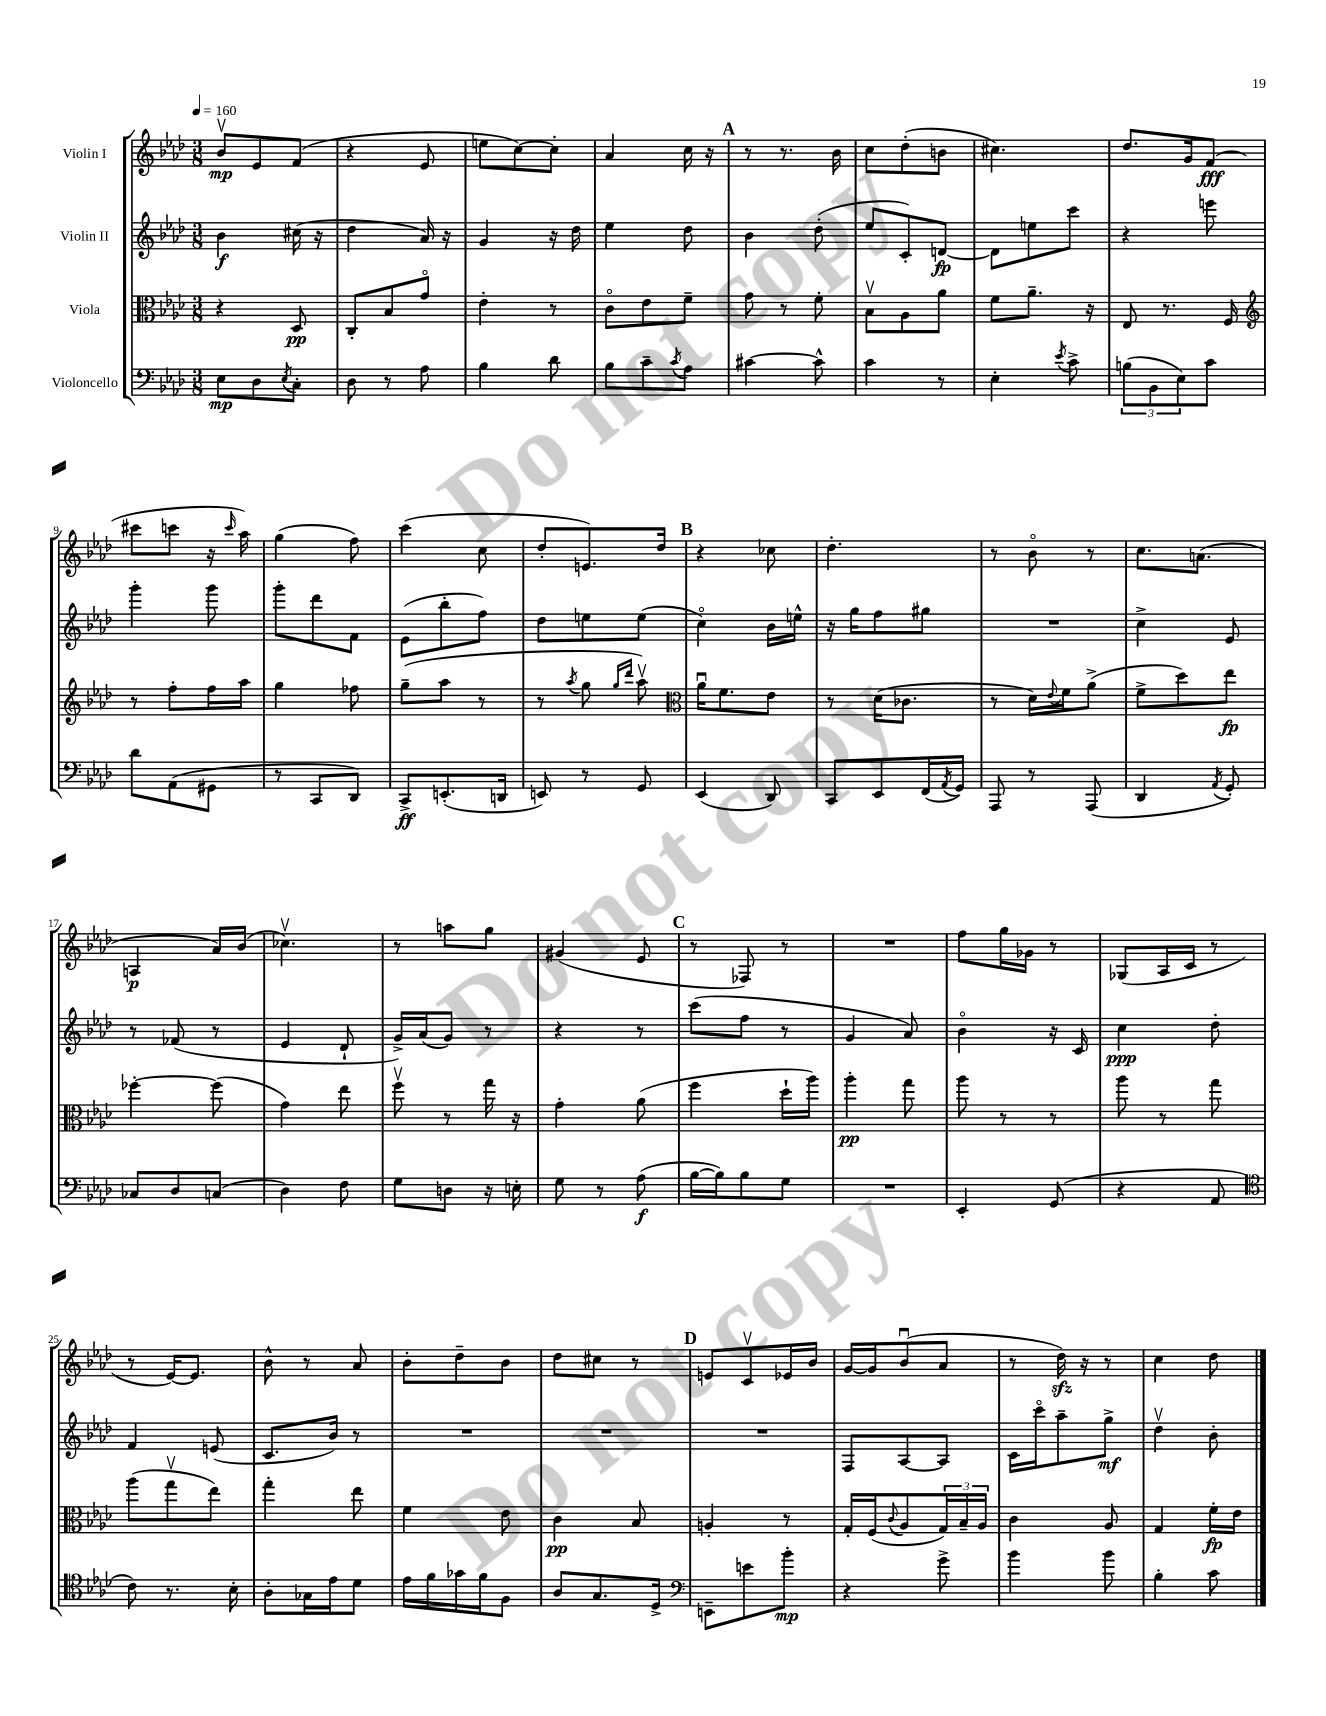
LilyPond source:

<<
\new StaffGroup <<
\new Staff = "s0" \with { instrumentName = "Violin I" } {
    \clef treble \key aes \major \numericTimeSignature \time 3/8 \tempo 4 = 160
    bes'8\upbow\mp ees'8 f'8( |
    r4 ees'8 |
    e''8 c''8~) c''8-. |
    aes'4 c''16 r16 |
    \mark \markup { \bold "A" } r8 r8. bes'16 |
    c''8 des''8-.( b'8 |
    cis''4.) |
    des''8. g'16 f'8\fff( |
    cis'''8 c'''8 r16 \grace { c'''16 } aes''16) |
    g''4( f''8) |
    c'''4( c''8 |
    des''8-. e'8.) des''16 |
    \mark \markup { \bold "B" } r4 ces''8 |
    des''4.-. |
    r8 bes'8\flageolet r8 |
    c''8. a'8.( |
    a4\p aes'16) bes'16( |
    ces''4.\upbow) |
    r8 a''8 g''8 |
    gis'4( ees'8 |
    \mark \markup { \bold "C" } r8 fes8) r8 |
    R4. |
    f''8 g''16 ges'16 r8 |
    ges8( aes16 c'16 r8 |
    r8 ees'16~) ees'8. |
    bes'8-^ r8 aes'8 |
    bes'8-. des''8-- bes'8 |
    des''8 cis''8 r8 |
    \mark \markup { \bold "D" } e'8 c'8\upbow ees'16 bes'16 |
    g'16~ g'16 bes'8\downbow( aes'8 |
    r8 des''16\sfz) r16 r8 |
    c''4 des''8 \bar "|." |
}
\new Staff = "s1" \with { instrumentName = "Violin II" } {
    \clef treble \key aes \major \numericTimeSignature \time 3/8
    bes'4\f cis''16( r16 |
    des''4 aes'16) r16 |
    g'4 r16 des''16 |
    ees''4 des''8 |
    \mark \markup { \bold "A" } bes'4 des''8-.( |
    ees''8 c'8-.) d'8~\fp |
    d'8 e''8 c'''8 |
    r4 e'''8 |
    g'''4-. g'''8 |
    g'''8-. des'''8 f'8 |
    ees'8( bes''8-. f''8) |
    des''8 e''8 e''8( |
    \mark \markup { \bold "B" } c''4\flageolet) bes'16 e''16-^ |
    r16 g''16 f''8 gis''8 |
    R4. |
    c''4-> ees'8 |
    r8 fes'8( r8 |
    ees'4 des'8-! |
    g'16->) aes'16( g'8) r8 |
    r4 r8 |
    \mark \markup { \bold "C" } c'''8( f''8 r8 |
    g'4 aes'8) |
    bes'4\flageolet r16 c'16 |
    c''4\ppp des''8-. |
    f'4 e'8( |
    c'8. bes'16) r8 |
    R4. |
    R4. |
    \mark \markup { \bold "D" } R4. |
    f8 aes8~ aes8 |
    c'16 c'''16\flageolet aes''8-- g''8->\mf |
    des''4\upbow bes'8-. \bar "|." |
}
\new Staff = "s2" \with { instrumentName = "Viola" } {
    \clef alto \key aes \major \numericTimeSignature \time 3/8
    r4 des8\pp |
    c8-. bes8 g'8\flageolet |
    ees'4-. r8 |
    c'8\flageolet ees'8 f'8-- |
    \mark \markup { \bold "A" } g'8 r8 f'8-. |
    bes8\upbow aes8 aes'8 |
    f'8 aes'8.-- r16 |
    ees8 r8. f16 |
    \clef treble r8 f''8-. f''16 aes''16 |
    g''4 fes''8 |
    g''8--( aes''8 r8 |
    r8 \acciaccatura { aes''8 } g''8 \grace { g''16 des'''16 } aes''8\upbow) |
    \mark \markup { \bold "B" } \clef alto aes'16\downbow f'8. ees'8 |
    r8 des'16( ces'8. |
    r8 des'16) \appoggiatura { ees'8 } f'16 aes'8->( |
    f'8-> des''8) ees''8\fp |
    fes''4~-. fes''8( |
    g'4) ees''8 |
    f''8\upbow r8 g''16 r16 |
    g'4-. aes'8( |
    \mark \markup { \bold "C" } f''4 des''16-! aes''16) |
    aes''4-.\pp g''8 |
    aes''8 r8 r8 |
    aes''8 r8 g''8 |
    aes''8( g''8\upbow ees''8) |
    g''4-. ees''8 |
    f'4 ees'8 |
    c'4\pp bes8 |
    \mark \markup { \bold "D" } a4-. r8 |
    g16-. f16( \appoggiatura { c'8 } aes8 \tuplet 3/2 { g16) bes16-- aes16 } |
    c'4 aes8 |
    g4 f'16-.\fp ees'16 \bar "|." |
}
\new Staff = "s3" \with { instrumentName = "Violoncello" } {
    \clef bass \key aes \major \numericTimeSignature \time 3/8
    ees8\mp des8 \acciaccatura { ees8 } c8-. |
    des8 r8 aes8 |
    bes4 des'8 |
    bes8 c'8-- \acciaccatura { c'8 } aes8 |
    \mark \markup { \bold "A" } cis'4~ cis'8-^ |
    c'4 r8 |
    ees4-. \acciaccatura { ees'8 } c'8-> |
    \tuplet 3/2 { b8( bes,8 ees8) } c'8 |
    des'8 aes,8( gis,8 |
    r8 c,8 des,8) |
    c,8->\ff e,8.-.( d,16 |
    e,8) r8 g,8 |
    \mark \markup { \bold "B" } ees,4( des,8) |
    c,8 ees,8 f,16( \acciaccatura { aes,8 } g,16) |
    aes,,8 r8 aes,,8( |
    des,4 \acciaccatura { aes,8 } g,8-.) |
    ces8 des8 c8( |
    des4) f8 |
    g8 d8 r16 e16-. |
    g8 r8 aes8\f( |
    \mark \markup { \bold "C" } bes16~ bes16) bes8 g8 |
    R4. |
    ees,4-. g,8( |
    r4 aes,8 |
    \clef tenor c'8) r8. bes16-. |
    aes8-. ges16 ees'16 des'8 |
    ees'16 f'16 ges'16 f'16 f8 |
    aes8 g8. des16-> |
    \mark \markup { \bold "D" } \clef bass e,8-- e'8 bes'8-.\mp |
    r4 g'8-> |
    bes'4 bes'8 |
    bes4-. c'8 \bar "|." |
}
>>
>>
